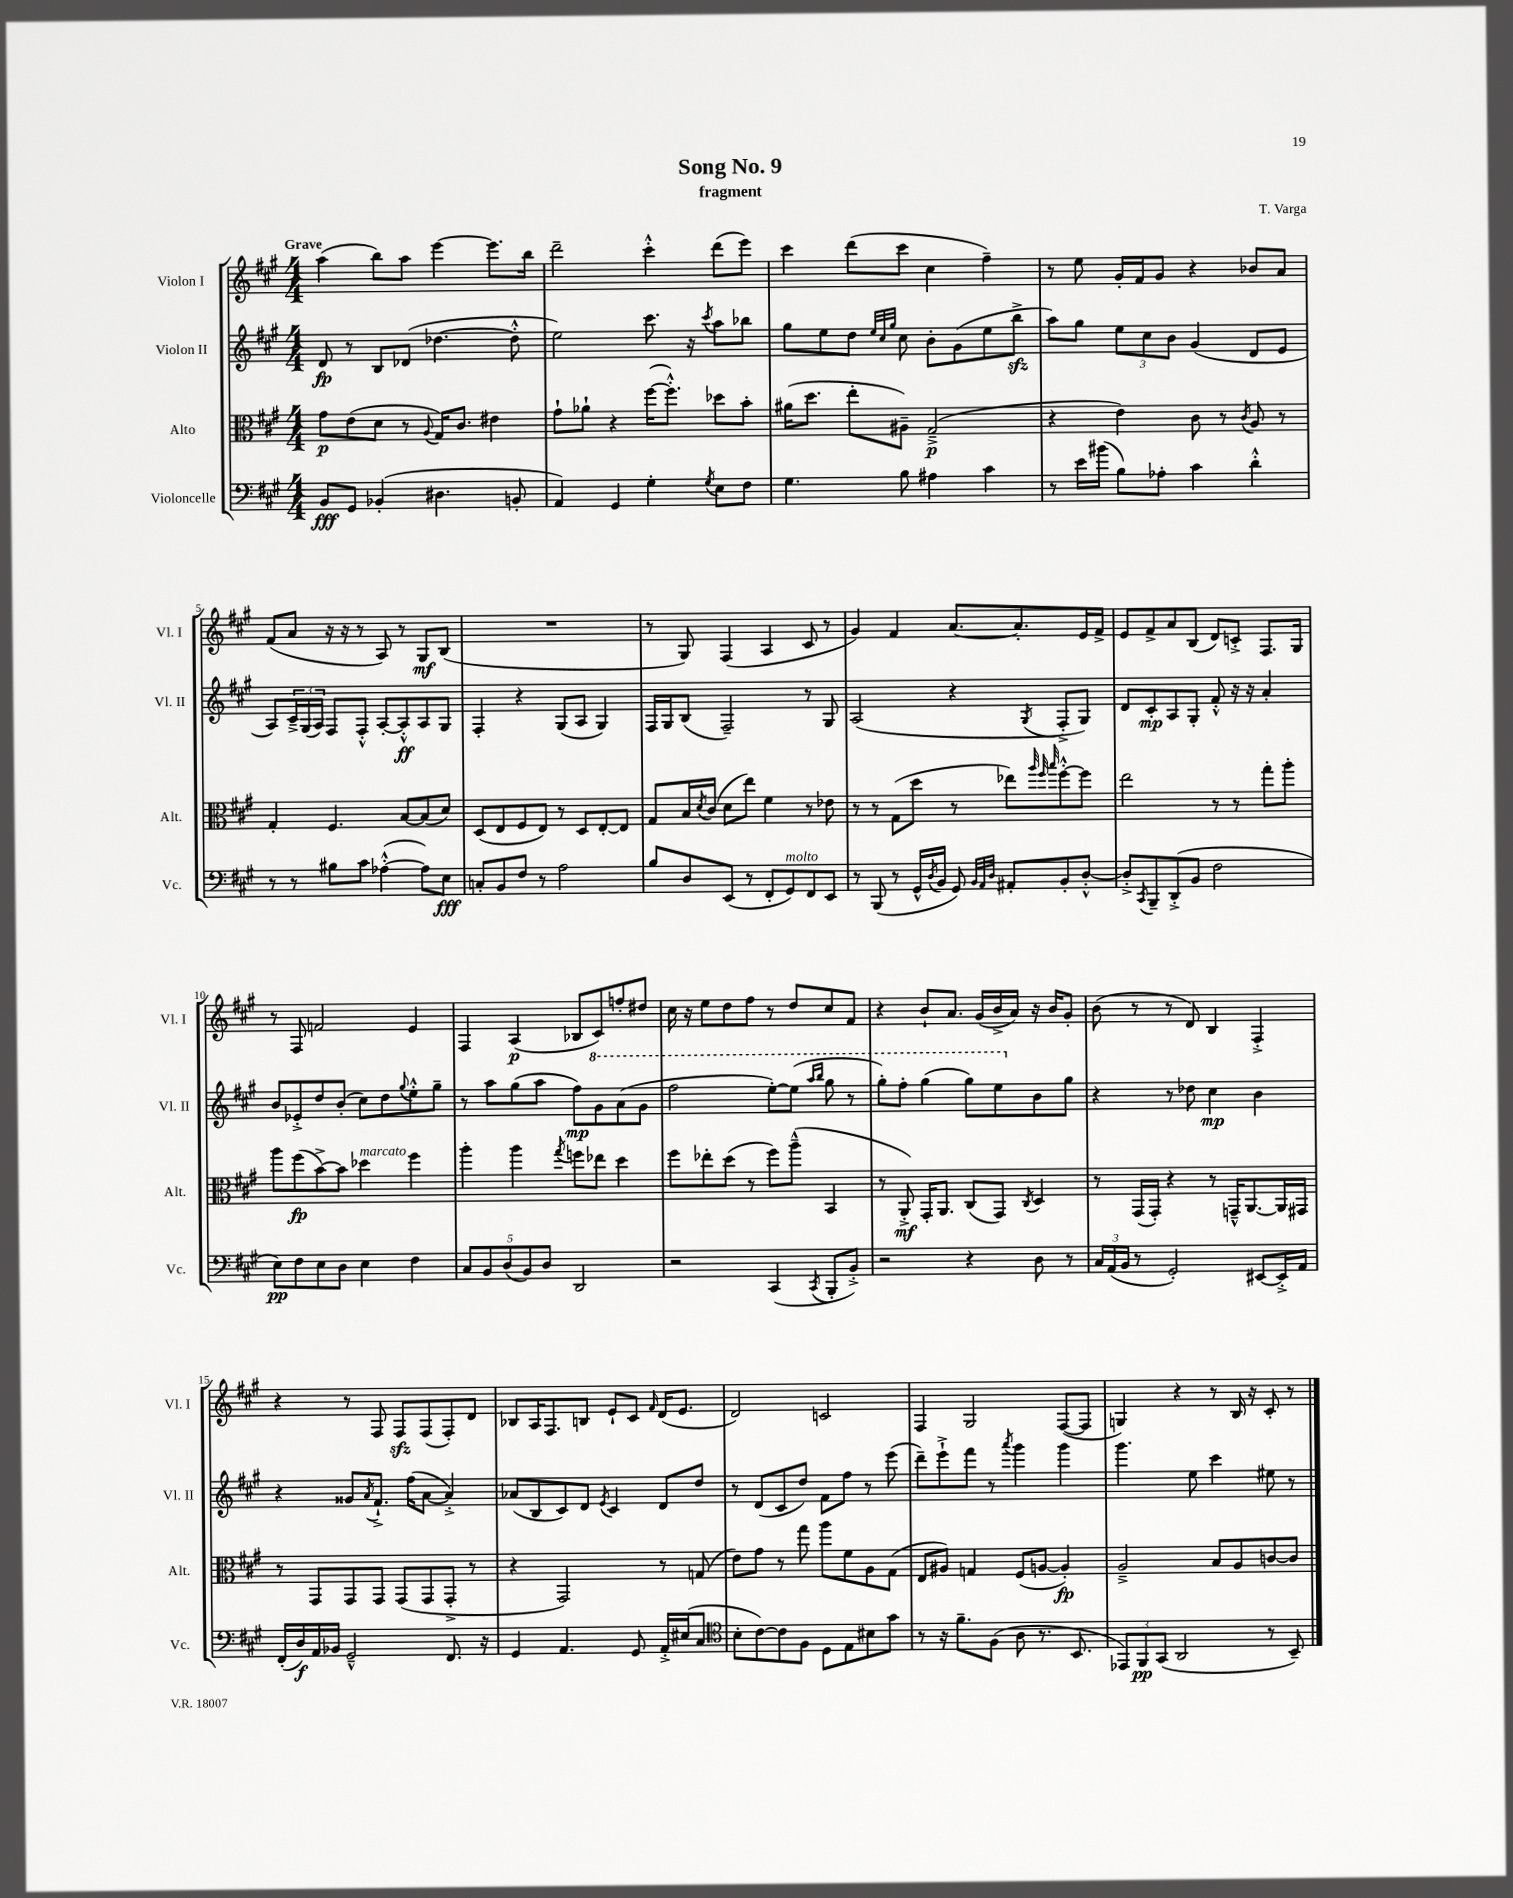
\header { title = "Song No. 9" composer = "T. Varga" subtitle = "fragment" }
<<
\new StaffGroup <<
\new Staff = "s0" \with { instrumentName = "Violon I" shortInstrumentName = "Vl. I" } {
    \clef treble \key a \major \numericTimeSignature \time 4/4 \tempo "Grave"
    a''4( b''8) a''8 e'''4~ e'''8. b''16 |
    d'''2-- cis'''4-.-^ d'''8( e'''8) |
    cis'''4 d'''8( cis'''8 cis''4 fis''4--) |
    r8 e''8 gis'16-. fis'16 gis'8 r4 bes'8 a'8 |
    fis'8( a'8 r16 r16 r8 a8) r8 gis8\mf b8( |
    R1 |
    r8 gis8) fis4( a4 cis'8 r8 |
    gis'4) fis'4 a'8.~ a'8.-. e'16 fis'16-> |
    e'8 fis'8-> a'8 b8( d'8) c'8-.-> fis8. gis16 |
    r8 fis8 f'2 e'4 |
    fis4 a4\p( bes8 cis'8) f''8-. dis''8 |
    cis''16 r16 e''8 d''8 fis''8 r8 d''8 cis''8 fis'8 |
    r4 b'8-! a'8. gis'16( b'16-> a'16) r16 b'16 gis'8-. |
    b'8( r8 r8 d'8) b4 fis4-.-> |
    r4 r8 fis8 fis8\sfz fis8( fis8-.) d'8 |
    bes8 a16 fis8. b8 e'8-! cis'8 \grace { fis'16 } d'16( e'8. |
    d'2) c'2 |
    fis4 gis2 fis8~( fis8 |
    g4) r4 r8 b16 r16 cis'8-. r8 \bar "|." |
}
\new Staff = "s1" \with { instrumentName = "Violon II" shortInstrumentName = "Vl. II" } {
    \clef treble \key a \major \numericTimeSignature \time 4/4
    d'8\fp r8 b8 des'8( des''4.~ des''8-.-^ |
    e''2) cis'''8. r16 \acciaccatura { cis'''8 } a''8 bes''8 |
    gis''8 e''8 d''8 \grace { e''32 cis''32 gis''32 } cis''8 b'8-. gis'8( e''8 b''8->\sfz |
    a''8) gis''8 \tuplet 3/2 { e''8 cis''8 b'8 } gis'4( d'8 e'8 |
    a8) \tuplet 3/2 { cis'16---> gis16( a16) } fis8 fis8-.-^ a8~-. a8-.-^\ff a8 gis8 |
    fis4-. r4 gis8( a8 gis4) |
    fis16 gis16 b8( fis2--) r8 gis8 |
    a2( r4 \acciaccatura { gis8 } fis8-.-> gis8) |
    d'8 cis'8-.\mp a8 gis8-. fis'8-.-^ r16 r16 a'4-. |
    b'8 ees'8-.-> d''8 b'8-.( cis''8) d''8 \appoggiatura { gis''8 } e''8-.-^ gis''8-- |
    r8 a''8 gis''8( a''8 fis''8\mp) \ottava #1 gis''8 a''8( gis''8 |
    fis'''2 e'''8~-.) e'''8( \grace { a'''16 b'''16 } gis'''8 r8 |
    gis'''8-.) fis'''8-. gis'''4( gis'''8) e'''8 \ottava #0 b'8 gis''8 |
    r4 r8 des''8 cis''4\mp b'4 |
    r4 gisis'8 \acciaccatura { a'8 } fis'8.-!-> fis''16( a'8~ a'4-.->) |
    aes'8( b8 cis'8) d'8 \acciaccatura { e'8 } cis'4 d'8 d''8 |
    r8 d'8( cis'8 d''8) fis'8 fis''8 r8 e'''8( |
    d'''8--) e'''8-!-> fis'''8 r8 \acciaccatura { a'''8 } gis'''4 gis'''4 |
    gis'''4. e''8 cis'''4 eis''8 r8 \bar "|." |
}
\new Staff = "s2" \with { instrumentName = "Alto" shortInstrumentName = "Alt." } {
    \clef alto \key a \major \numericTimeSignature \time 4/4
    gis'8\p e'8( d'8 r8 \appoggiatura { a8 } gis16) cis'8. eis'4 |
    gis'8-! aes'8-! r4 fis''16~( fis''8.-.-^) des''8 b'8-. |
    ais'16( d''8. e''8-. ais8--) gis2--->\p( |
    r4 e'4) cis'8 r8 \acciaccatura { cis'8 } a8 r8 |
    gis4-. fis4. b8~ b8( d'8) |
    d8( e8 fis8 e8) r8 d8 e8~-. e8 |
    gis8 b16 \acciaccatura { d'8 } cis'16( d'8 e''8) fis'4 r8 ees'8 |
    r8 r8 gis8( d''8 r8 ees''8) \grace { a''32 fis''32 b''32 } fis''8~-.-^ fis''8 |
    e''2 r8 r8 gis''8-. a''8-. |
    a''8 fis''8\fp( b'8~->) b'8 des''4^\markup { \italic "marcato" } fis''4 |
    a''4-. a''4 \acciaccatura { gis''8 } f''8 ees''8 d''4 |
    fis''8 ees''8-. d''8( r8 fis''8) a''8---^( b,4 |
    r8 a,8-.->\mf) gis,16-. a,8. cis8( gis,8) \acciaccatura { cis8 } d4 |
    r8 gis,16( gis,16-.) r4 r8 g,16---^ a,8.~ a,16 gis,16 |
    r8 gis,8 gis,8 gis,8 gis,8( gis,8 gis,8-.-> r8 |
    r4 gis,2) r8 g8( |
    e'8) gis'8 r8 gis''8 a''8 fis'8 a8 gis8( |
    e8 ais8) g4 fis8( a8~ a4-.\fp) |
    a2---> b8 a8 c'8~ c'8 \bar "|." |
}
\new Staff = "s3" \with { instrumentName = "Violoncelle" shortInstrumentName = "Vc." } {
    \clef bass \key a \major \numericTimeSignature \time 4/4
    b,8\fff gis,8 bes,4-.( dis4. b,8-. |
    a,4) gis,4 gis4-. \acciaccatura { gis8 } e8 fis8 |
    gis4. b8 ais4 cis'4 |
    r8 e'16 bis'16( b8) aes8-. cis'4 d'4-.-^ |
    r8 r8 bis8 cis'8 aes4~-.-^( aes8) e8\fff |
    c8-. b,8 fis8 r8 a2 |
    b8 d8 e,8( r8 fis,8-. gis,8^\markup { \italic "molto" }) fis,8 e,8 |
    r8 b,,8( r8 gis,16-^ \acciaccatura { d8 } b,16 gis,8) \grace { b,32 a,32 d32 } ais,8-. b,8-. d8~-.-^ |
    d8-.-> \acciaccatura { cis,8 } b,,8-- d,8-.->( b,8 fis2 |
    e8\pp) fis8 e8 d8 e4 fis4 |
    \tuplet 5/4 { cis8 b,8 d8( b,8) d8 } d,2 |
    r2 cis,4( \acciaccatura { cis,8 } b,,8-. b,8-.->) |
    r2 r4 d8 r8 |
    \tuplet 3/2 { cis16 a,16( b,16 } r8 gis,2-.) eis,8~ eis,16-.-> a,16 |
    fis,16-.( d16\f) a,16 bes,16 gis,2---^ fis,8. r16 |
    gis,4 a,4. gis,8 a,16-.-> eis16( cis8 |
    \clef tenor b8-. cis'8~) cis'8 fis8 d8 e8 bis8 gis'8 |
    r8 r16 fis'8.-- fis8( a8 r8. b,8. |
    \tuplet 3/2 { ees,8) fis,8\pp gis,8( } a,2 r8 b,8--) \bar "|." |
}
>>
>>
